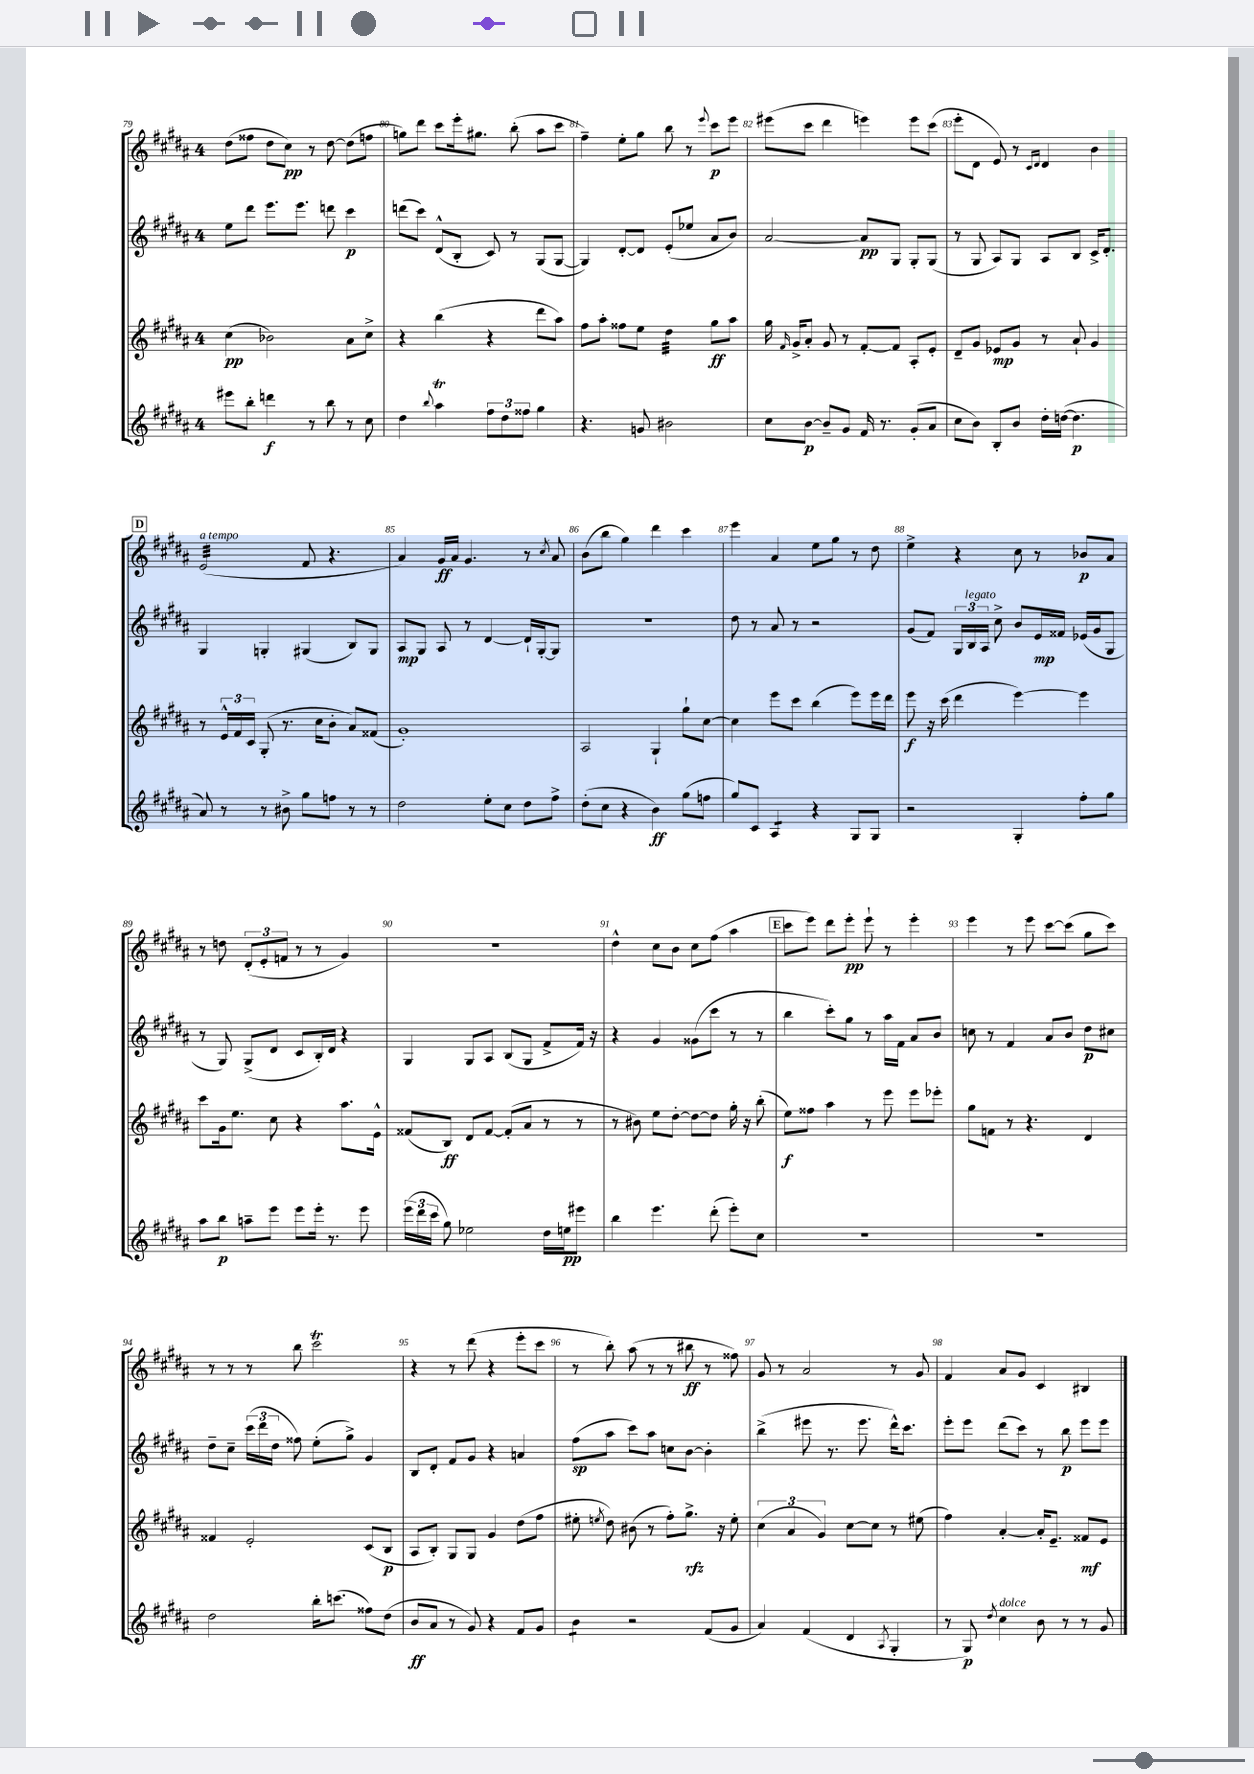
<<
\new StaffGroup <<
\new Staff = "s0" {
    \clef treble \key b \major \once \override Staff.TimeSignature.style = #'single-digit \time 4/4
    \autoBeamOff dis''8[( fisis''8] dis''8[ cis''8]\pp) r8 dis''8~ dis''8[( f''8] |
    g''8[) dis'''8] cis'''8[ e'''16-. gis''8.] b''8-.( ais''8[ cis'''8] |
    fis''4--) e''8[-. gis''8] b''8 r8 \appoggiatura { e'''8 } cis'''8[\p e'''8] |
    eis'''8[( cis'''8] dis'''4 e'''4) e'''8[ cis'''8]( |
    e'''8[-. dis'8] e'8) r8 \grace { cis'16[ dis'16] } dis'4 b'4 |
    \mark \markup { \box "D" } e'2:32^\markup { \italic "a tempo" }( fis'8 r4. |
    ais'4) gis'16[\ff ais'16] gis'4. r8 \acciaccatura { cis''8 } ais'8 |
    b'8[( b''8] gis''4) dis'''4 cis'''4 |
    e'''4 ais'4 e''8[ gis''8] r8 dis''8 |
    e''4-> r4 cis''8 r8 bes'8[\p ais'8] |
    r8 d''8 \tuplet 3/2 { dis'8[-.( e'8-. f'8] } r8 r8 gis'4) |
    R1 |
    dis''4-^ cis''8[ b'8] cis''8[ fis''8]( ais''4 |
    \mark \markup { \box "E" } cis'''8[ e'''8]) dis'''8[ e'''8]-.\pp e'''8-! r8 e'''4-. |
    e'''4 r8 e'''8 cis'''8[~ cis'''8]( gis''8[ cis'''8]) |
    r8 r8 r8 b''8 cis'''2\trill |
    r4 r8 dis'''8( r4 e'''8[-. cis'''8] |
    r8 b''8-.) ais''8( r8 r8 bis''8\ff r8 fisis''8) |
    gis'8 r8 ais'2 r8 gis'8 |
    fis'4 ais'8[ gis'8] cis'4 bis4 \bar "|." |
}
\new Staff = "s1" {
    \clef treble \key b \major \once \override Staff.TimeSignature.style = #'single-digit \time 4/4
    \autoBeamOff e''8[ dis'''8] e'''8.[ e'''8.] d'''8 cis'''4\p |
    d'''8[( cis'''8]) dis'8[-^( b8]-. cis'8) r8 gis8[( gis8]~ |
    gis4) dis'8[~-. dis'8] e'8[-.( ees''8] ais'8[ b'8]) |
    ais'2~ ais'8[\pp gis8] gis8[-. gis8]( |
    r8 gis8 ais8[) gis8] ais8[ b8] cis'16[-> dis'8.]-. |
    \mark \markup { \box "D" } gis4 g4-. gis4( b8[) gis8] |
    ais8[\mp gis8] ais8 r8 dis'4~ dis'16[-! gis16~-. gis8] |
    r1 |
    dis''8 r8 ais'8 r8 r2 |
    gis'8[( fis'8]) \tuplet 3/2 { gis16[ b16^\markup { \italic "legato" } ais16] } cis''8-> b'8[ e'16\mp fisis'16] ees'16[( gis'16 gis8] |
    r8 gis8) gis8[->( dis'8] cis'8[ b16-.) dis'16] r4 |
    gis4 gis8[ ais8] b8[( gis8] fis'8[-> fis'16]) r16 |
    r4 gis'4 gisis'8[( cis'''8] r8 r8 |
    \mark \markup { \box "E" } b''4 cis'''8[-.) gis''8] r8 ais''16[ fis'16] ais'8[ b'8] |
    c''8 r8 fis'4 ais'8[ b'8] dis''8[\p cis''8] |
    dis''8[-- cis''8]-- \tuplet 3/2 { cis'''16[( dis'''16 dis''16] } fisis''8) e''8[-.( gis''8]->) gis'4 |
    b8[ dis'8]-. fis'8[ gis'8] r4 a'4 |
    fis''8[\sp( ais''8] cis'''8[) ais''8] c''8[ b'8]~ b'4-. |
    b''4->( eis'''8 r8. eis'''8. dis'''16[-^) cis'''8.] |
    e'''8[-. e'''8] dis'''8[( cis'''8]) r8 b''8\p e'''8[ e'''8] \bar "|." |
}
\new Staff = "s2" {
    \clef treble \key b \major \once \override Staff.TimeSignature.style = #'single-digit \time 4/4
    \autoBeamOff cis''4\pp( bes'2) ais'8[ cis''8]-> |
    r4 b''4( r4 dis'''8[ ais''8]) |
    fis''8[ ais''8]-. fisis''8[ e''8] dis''4:32 gis''8[\ff ais''8] |
    gis''16 \grace { fis'16 } gis'16[-> ais'8]-. gis'8 r8 fis'8[~-. fis'8] ais8[-. e'8]-. |
    dis'8[-- gis'8] ees'8[\mp gis'8] r8 ais'8-! gis'4 |
    \mark \markup { \box "D" } r8 \tuplet 3/2 { e'16[-^ fis'16 cis'16] } gis8-.( r8. cis''16[ b'8]-. ais'8[) fisis'8]( |
    gis'1-.) |
    ais2 gis4-! gis''8[-! cis''8]~ |
    cis''4 e'''8[ cis'''8] b''4( e'''8[) e'''16 dis'''16] |
    e'''8\f r16 cis'''16( dis'''4 e'''4~) e'''4 |
    cis'''8[ gis'16 e''8.] cis''8 r4 ais''8.[ e'16]-^ |
    fisis'8[( b8]\ff) dis'8[ fisis'8]~ fisis'8[-.( ais'8] r8 r8 |
    r8 bis'8) e''8[ dis''8]~-. dis''8[~ dis''8] gis''16-. r16 b''8-.( |
    \mark \markup { \box "E" } e''8[\f) fisis''8] ais''4 r8 e'''8 e'''8[ ees'''8]-. |
    gis''8[ f'8] r8 r4. dis'4 |
    fisis'4 e'2-. cis'8[( b8]\p |
    ais8[ b8]-.) gis8[ gis8] gis'4 dis''8[( fis''8] |
    eis''8-. \acciaccatura { e''8 } dis''8) bis'8( r8 fis''8[-.) gis''8.]->\rfz r16 e''8-. |
    \tuplet 3/2 { cis''4( ais'4 gis'4) } cis''8[~ cis''8] r8 eis''8( |
    fis''4) ais'4~-. ais'16[-. e'8.]-- fisis'8[\mf e'8] \bar "|." |
}
\new Staff = "s3" {
    \clef treble \key b \major \once \override Staff.TimeSignature.style = #'single-digit \time 4/4
    \autoBeamOff eis'''8[ b''8]-. d'''4\f r8 b''8 r8 cis''8 |
    dis''4 \appoggiatura { b''8 } ais''4\trill \tuplet 3/2 { fis''8[ dis''8 fisis''8] } gis''4 |
    r4. g'8 bis'2 |
    cis''8[ b'8]~\p b'8[-- gis'8] fis'16 r8. gis'8[-.( ais'8] |
    cis''8[ b'8]) b8[-. b'8] dis''16[-. d''16]~( d''4.\p |
    \mark \markup { \box "D" } ais'8) r8 r8 bis'8-> gis''8[ f''8] r8 r8 |
    dis''2 e''8[-. cis''8] dis''8[ fis''8]-> |
    dis''8[-.( cis''8] r4 b'4\ff) gis''8[( f''8] |
    gis''8[) cis'8] ais4:8 r4 gis8[ gis8] |
    r2 gis4-. fis''8[-. gis''8] |
    ais''8[ b''8]\p a''8[-- e'''8] e'''8[ e'''16]-. r8. e'''8 |
    \tuplet 3/2 { e'''16[( dis'''16 cis'''16] } gis''8) ees''2 dis''16[ e''16\pp eis'''8] |
    b''4 e'''4. dis'''8-.( e'''8[-.) cis''8] |
    \mark \markup { \box "E" } r1 |
    R1 |
    dis''2 b''16[-. c'''8.]( fisis''8[) dis''8]( |
    b'8[\ff ais'8] r8 gis'8) r4 fis'8[ gis'8] |
    b'4:8 r2 fis'8[( gis'8] |
    ais'4) fis'4( dis'4 \acciaccatura { ais8 } gis4-. |
    r8 gis8\p) \acciaccatura { dis''8 } cis''4^\markup { \italic "dolce" } b'8 r8 r8 gis'8 \bar "|." |
}
>>
>>
\layout { \context { \Score currentBarNumber = #79 \override BarNumber.break-visibility = ##(#f #t #t) barNumberVisibility = #all-bar-numbers-visible } }
